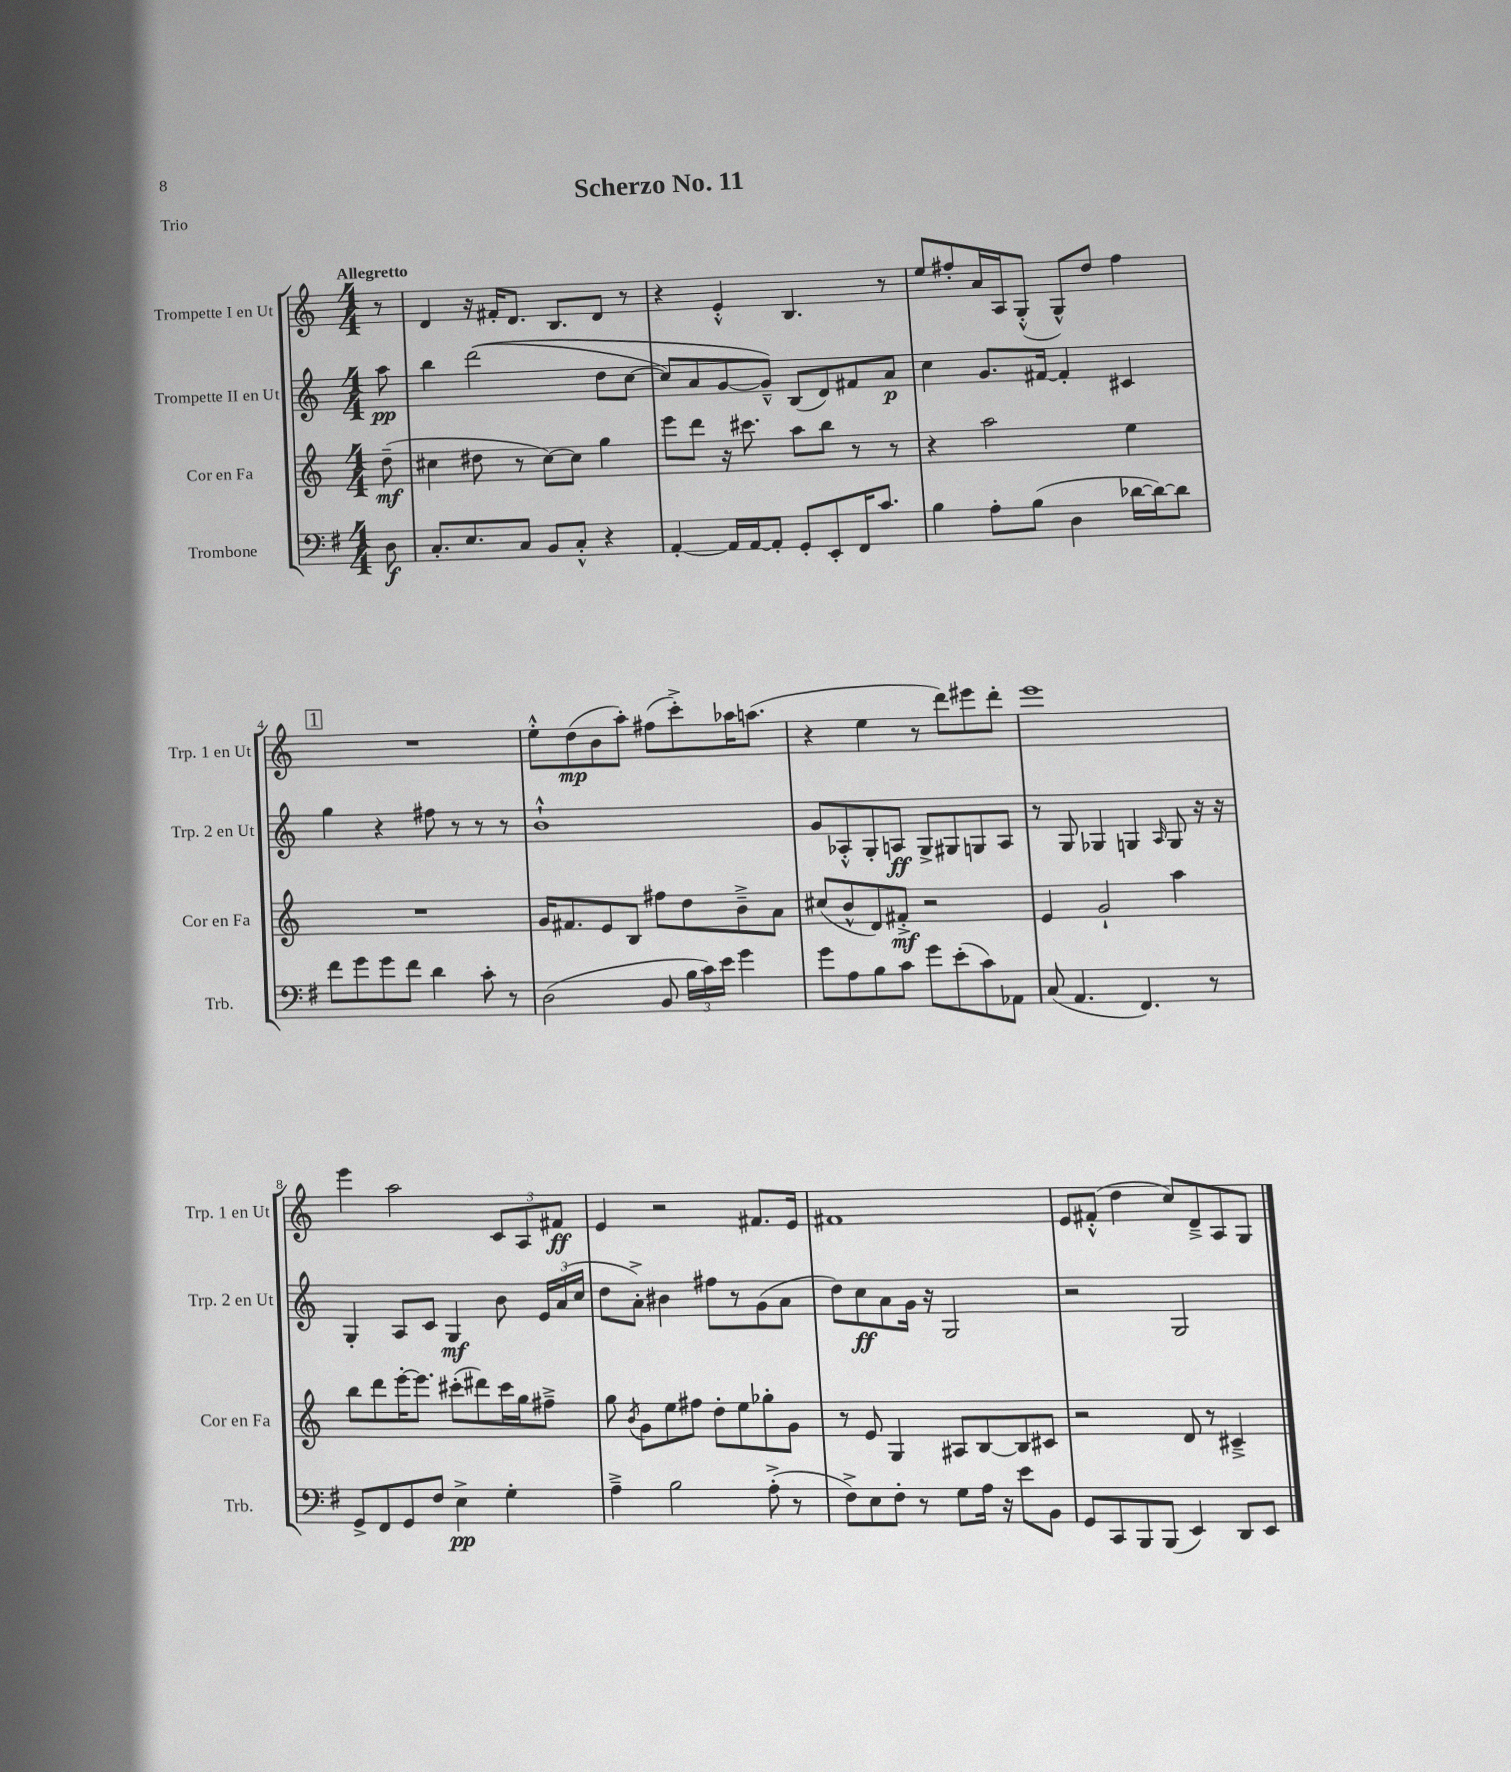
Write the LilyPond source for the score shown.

\header { title = "Scherzo No. 11" piece = "Trio" }
<<
\new StaffGroup <<
\new Staff = "s0" \with { instrumentName = "Trompette I en Ut" shortInstrumentName = "Trp. 1 en Ut" } {
    \clef treble \key c \major \numericTimeSignature \time 4/4 \partial 8 \tempo "Allegretto"
    \autoBeamOff r8 |
    d'4 r16 fis'16[-. d'8.] b8.[ d'8] r8 |
    r4 e'4-.-^ b4. r8 |
    e''8[ fis''8-. a'16 a16 g8]-.-^( g8[-^) d''8] fis''4 |
    \mark \markup { \box "1" } R1 |
    e''8[-.-^ d''8\mp( b'8 a''8]-.) fis''8[( c'''8-.->) aes''16 a''8.]( |
    r4 e''4 r8 d'''8[) eis'''8 d'''8]-. |
    e'''1 |
    e'''4 a''2 \tuplet 3/2 { c'8[ a8 fis'8]\ff } |
    e'4 r2 fis'8.[ e'16] |
    fis'1 |
    e'8[ fis'8]-.-^( d''4 c''8[) d'8---> a8 g8] \bar "|." |
}
\new Staff = "s1" \with { instrumentName = "Trompette II en Ut" shortInstrumentName = "Trp. 2 en Ut" } {
    \clef treble \key c \major \numericTimeSignature \time 4/4 \partial 8
    \autoBeamOff a''8\pp |
    b''4 d'''2(\( d''8[ c''8]~ |
    c''8[) a'8 g'8~ g'8]---^\) b8[( d'8) fis'8 a'8]\p |
    c''4 g'8.[ fis'16]~ fis'4-. cis'4 |
    \mark \markup { \box "1" } g''4 r4 fis''8 r8 r8 r8 |
    b'1-!-^ |
    g'8[ aes8-.-^ g8-. a8]\ff g8[-> gis8 g8 a8] |
    r8 g8 ges4 g4 \grace { a16 } g8 r16 r16 |
    g4-. a8[ c'8] g4\mf b'8 \tuplet 3/2 { e'16[ a'16( c''16] } |
    d''8[ a'8]-.->) bis'4 fis''8[ r8 g'8( a'8] |
    d''8[) c''8\ff a'8 g'16] r16 g2 |
    r2 g2 \bar "|." |
}
\new Staff = "s2" \with { instrumentName = "Cor en Fa" shortInstrumentName = "Cor en Fa" } {
    \clef treble \key c \major \numericTimeSignature \time 4/4 \partial 8
    \autoBeamOff d''8--\mf( |
    cis''4 dis''8 r8 cis''8[~) cis''8] g''4 |
    e'''8[ d'''8] r16 cis'''8. a''8[ b''8] r8 r8 |
    r4 a''2 e''4 |
    \mark \markup { \box "1" } R1 |
    g'16[ fis'8. e'8 b8] fis''8[ d''8 b'8---> a'8] |
    cis''8[( b'8-^ d'8) fis'8]-.->\mf r2 |
    e'4 g'2-! a''4 |
    b''8[ d'''8 e'''16~-. e'''8.] cis'''8[-.( dis'''8) cis'''16 g''16 fis''8]---> |
    g''8 \acciaccatura { b'8 } g'8[ e''8 fis''8] d''8[-. e''8 ges''8-. g'8] |
    r8 e'8 g4 ais8[ b8~ b8 cis'8] |
    r2 d'8 r8 cis'4---> \bar "|." |
}
\new Staff = "s3" \with { instrumentName = "Trombone" shortInstrumentName = "Trb." } {
    \clef bass \key g \major \numericTimeSignature \time 4/4 \partial 8
    \autoBeamOff d8\f |
    c8.[-. e8. c8] b,8[ c8]-.-^ r4 |
    a,4~-. a,16[ a,16~ a,8]-. g,8[-. e,8-. fis,16 c'8.] |
    b4 a8[-. b8]( d4 des'16[~ des'16~) des'8] |
    \mark \markup { \box "1" } fis'8[ g'8 g'8 fis'8] d'4 c'8-. r8 |
    d2( b,8 \tuplet 3/2 { b16[ c'16) e'16] } g'4 |
    g'8[ a8 b8 c'8] g'8[ e'8-.( c'8) aes,8] |
    c8( a,4. fis,4.) r8 |
    g,8[-> fis,8 g,8 fis8] e4->\pp g4-. |
    a4---> b2 a8-.->( r8 |
    fis8[->) e8 fis8]-. r8 g8[ a16] r16 e'8[ b,8] |
    g,8[ c,8 b,,8 b,,8]( e,4) d,8[ e,8] \bar "|." |
}
>>
>>
